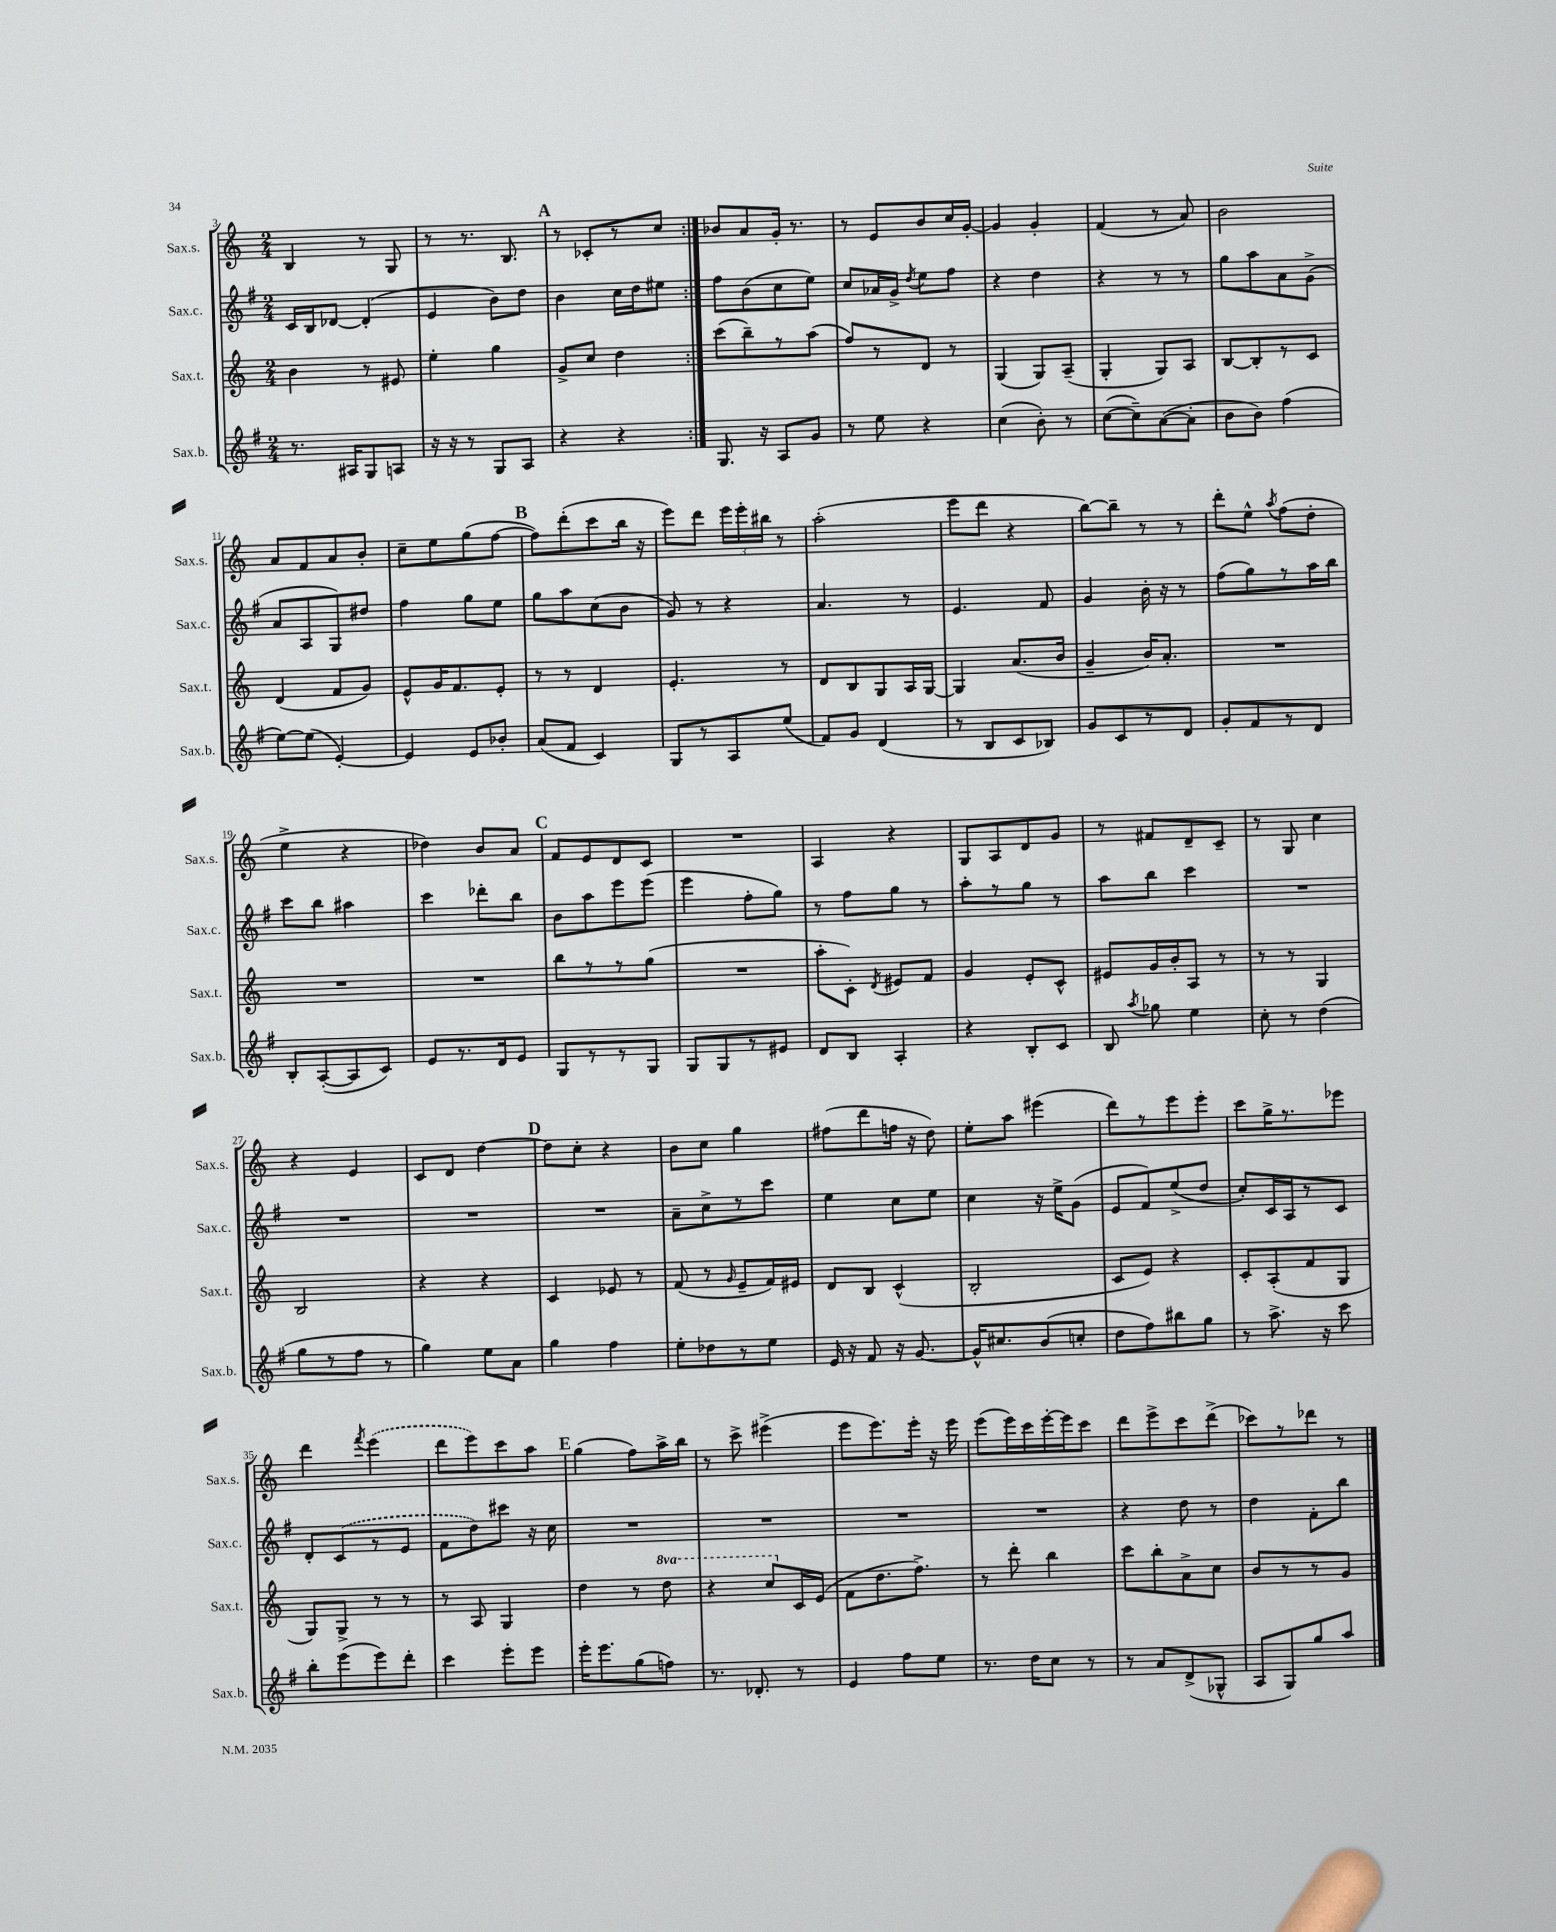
<<
\new StaffGroup <<
\new Staff = "s0" \with { instrumentName = "Sax.s." shortInstrumentName = "Sax.s." } {
    \clef treble \key c \major \numericTimeSignature \time 2/4
    \autoBeamOff \repeat volta 2 { b4 r8 g8 |
    r8 r8. b8. |
    \mark \markup { \bold "A" } r8 ces'8[-. r8 c''8] | }
    bes'8[ a'8 g'16]-. r8. |
    r8 e'8[ b'8 c''16 g'16]~-. |
    g'4 g'4-. |
    f'4( r8 a'8) |
    b'2 |
    a'8[ f'8 a'8 b'8]-. |
    c''8[-- e''8 g''8( f''8]~ |
    \mark \markup { \bold "B" } f''8[) d'''8-.( c'''8 b''16] r16 |
    e'''8[) d'''8] \tuplet 3/2 { e'''16[ e'''16-. bis''16] } r8 |
    a''2-.( |
    e'''8[ d'''8] r4 |
    b''8[~) b''8]-- r8 r8 |
    d'''8[-. e''8]-^ \acciaccatura { a''8 } f''8[( d''8]-. |
    e''4-> r4 |
    des''4) b'8[ a'8] |
    \mark \markup { \bold "C" } f'8[ e'8 d'8 c'8] |
    R2 |
    a4 r4 |
    g8[ a8 d'8 g'8] |
    r8 fis'8[ d'8-- c'8]-- |
    r8 g8 c''4 |
    r4 e'4 |
    c'8[ d'8] d''4~ |
    \mark \markup { \bold "D" } d''8[ c''8]-. r4 |
    b'8[ c''8] g''4 |
    fis''8[( d'''8 f''16] r16 d''8) |
    e''8[-. a''8] eis'''4( |
    d'''8[) r8 e'''8 e'''8]-. |
    c'''8[ g''16-> r8. ees'''8] |
    d'''4 \acciaccatura { f'''8 } \once \slurDashed e'''4( |
    d'''8[ e'''8) c'''8 a''8] |
    \mark \markup { \bold "E" } g''4( f''8[) a''16-> b''16] |
    r8 c'''8-> eis'''4->( |
    e'''8[ e'''8.) e'''16]-. r16 e'''16 |
    e'''8[( e'''16) c'''16 e'''16~-. e'''16 c'''8] |
    d'''8[ e'''8-> c'''8 d'''8]->( |
    ces'''8[) r8 des'''8] r8 \bar "|." |
}
\new Staff = "s1" \with { instrumentName = "Sax.c." shortInstrumentName = "Sax.c." } {
    \clef treble \key g \major \numericTimeSignature \time 2/4
    \autoBeamOff \repeat volta 2 { c'16[ b16 des'8]~ des'4-.( |
    e'4 b'8[) d''8] |
    \mark \markup { \bold "A" } b'4 c''16[ d''16 eis''8] | }
    fis''8[ b'8( c''8 e''8]) |
    c''8[ aes'16 g'16]-> \acciaccatura { d''8 } e''8[ fis''8] |
    r4 d''4 |
    r4 r8 r8 |
    g''8[ a''8 a'8 g'8]->( |
    a'8[ a8 g8) dis''8] |
    fis''4 g''8[ e''8] |
    \mark \markup { \bold "B" } g''8[ a''8 c''8( b'8] |
    g'8) r8 r4 |
    a'4. r8 |
    e'4. fis'8 |
    g'4 b'16-. r16 r8 |
    fis''8[( g''8) r8 a''16 b''16] |
    c'''8[ b''8] ais''4 |
    c'''4 des'''8[-. b''8] |
    \mark \markup { \bold "C" } b'8[ a''8 e'''8 e'''8]( |
    e'''4 fis''8[-. g''8]) |
    r8 fis''8[ g''8] r8 |
    a''8[-. r8 g''8] r8 |
    a''8[ b''8] c'''4 |
    R2 |
    R2 |
    R2 |
    \mark \markup { \bold "D" } R2 |
    a'8[-- c''8-> r8 c'''8] |
    e''4 c''8[ e''8] |
    c''4 r16 e''16[-> g'8]( |
    e'8[ fis'8) e''8->( d''8] |
    c''8[-.) c'16 a16 r8 c'8] |
    d'8[-. \once \slurDashed c'8( r8 e'8] |
    fis'8[ d''8) cis'''8] r16 c''16 |
    \mark \markup { \bold "E" } R2 |
    R2 |
    R2 |
    R2 |
    r4 d''8 r8 |
    d''4 fis'8[-. b''8] \bar "|." |
}
\new Staff = "s2" \with { instrumentName = "Sax.t." shortInstrumentName = "Sax.t." } {
    \clef treble \key c \major \numericTimeSignature \time 2/4 \set Staff.ottavationMarkups = #ottavation-simple-ordinals
    \autoBeamOff \repeat volta 2 { b'4 r8 eis'8 |
    e''4-. g''4 |
    \mark \markup { \bold "A" } g'8[-> c''8] d''4 | }
    c'''8[( b''8--) r8 a''8]( |
    f''8[) r8 d'8] r8 |
    g4( g8[) a8]--( |
    g4-. g8[) a8] |
    b8[~ b8-. r8 c'8] |
    d'4( f'8[ g'8]) |
    e'8[-^ g'16 f'8. e'8]-. |
    \mark \markup { \bold "B" } r8 r8 d'4 |
    e'4.-. r8 |
    d'8[ b8 g8 a16 g16]~ |
    g4 a'8.[( b'16] |
    g'4-- b'16[) a'8.]-. |
    R2 |
    R2 |
    R2 |
    \mark \markup { \bold "C" } b''8[ r8 r8 g''8]( |
    R2 |
    a''8[-. c'8]-.) \acciaccatura { d'8 } eis'8[ f'8] |
    g'4 e'8[-. c'8]-^ |
    eis'8[ g'16 b'16-. a8] r8 |
    r8 r8 g4 |
    b2 |
    r4 r4 |
    \mark \markup { \bold "D" } c'4 ees'8 r8 |
    f'8( r8 \grace { g'16 } e'8[-- f'16) eis'16] |
    d'8[ b8] c'4-^( |
    b2-. |
    c'8[ e'8]) r4 |
    c'8[-. a8-.( f'8 g8] |
    g8[) g8]-> r8 r8 |
    r8 a8 g4 |
    \mark \markup { \bold "E" } d''4 r8 \ottava #1 d'''8 |
    r4 c'''8[ \ottava #0 c'16 e'16]( |
    f'8[ d''8. f''8.]->) |
    r8 d'''8-. b''4 |
    c'''8[ b''8-. a'8-> c''8] |
    b'8[ r8 r8 g'8] \bar "|." |
}
\new Staff = "s3" \with { instrumentName = "Sax.b." shortInstrumentName = "Sax.b." } {
    \clef treble \key g \major \numericTimeSignature \time 2/4
    \autoBeamOff \repeat volta 2 { r8. ais16[ g8 a8] |
    r16 r16 r8 g8[ a8] |
    \mark \markup { \bold "A" } r4 r4 | }
    g8. r16 a8[ g'8] |
    r8 e''8 r4 |
    c''4( b'8-.) r8 |
    c''8[~( c''8--) a'8~( a'8]-. |
    b'8[ b'8]) fis''4( |
    e''8[~) e''8]( e'4~-.) |
    e'4 e'8[ bes'8]-. |
    \mark \markup { \bold "B" } a'8[( fis'8] c'4) |
    g8[ r8 a8 e''8]( |
    fis'8[) g'8] d'4( |
    r8 b8[ c'8 bes8]) |
    g'8[ c'8 r8 d'8] |
    g'8[-. fis'8 r8 d'8] |
    b8[-. a8~-.( a8 c'8]) |
    e'8[ r8. d'16 e'8] |
    \mark \markup { \bold "C" } g8[ r8 r8 g8] |
    g8[ g8 r8 eis'8] |
    d'8[ b8] a4-. |
    r4 b8[-. c'8] |
    b8 \acciaccatura { a''8 } ges''8 e''4 |
    c''8-. r8 d''4( |
    g''8[ r8 fis''8] r8 |
    g''4) e''8[ a'8] |
    \mark \markup { \bold "D" } g''4 fis''4 |
    e''8[-. des''8 r8 e''8] |
    e'16 r16 fis'8 r16 g'8.~ |
    g'16[-^ cis''8. b'8( c''8]-. |
    d''8[ fis''8) bis''8 g''8] |
    r8 a''8.-> r16 c'''8 |
    b''8[-. e'''8( e'''8) d'''8]-. |
    c'''4 e'''8[-. e'''8] |
    \mark \markup { \bold "E" } e'''16[-. e'''8. g''8( f''8]) |
    r8. des'8.-. r8 |
    e'4 fis''8[ e''8] |
    r8. d''16[ c''8] r8 |
    r8 a'8[ d'8->( ges8]-^ |
    a8[ g8) g''8 a''8] \bar "|." |
}
>>
>>
\layout { \context { \Score currentBarNumber = #3 } }
